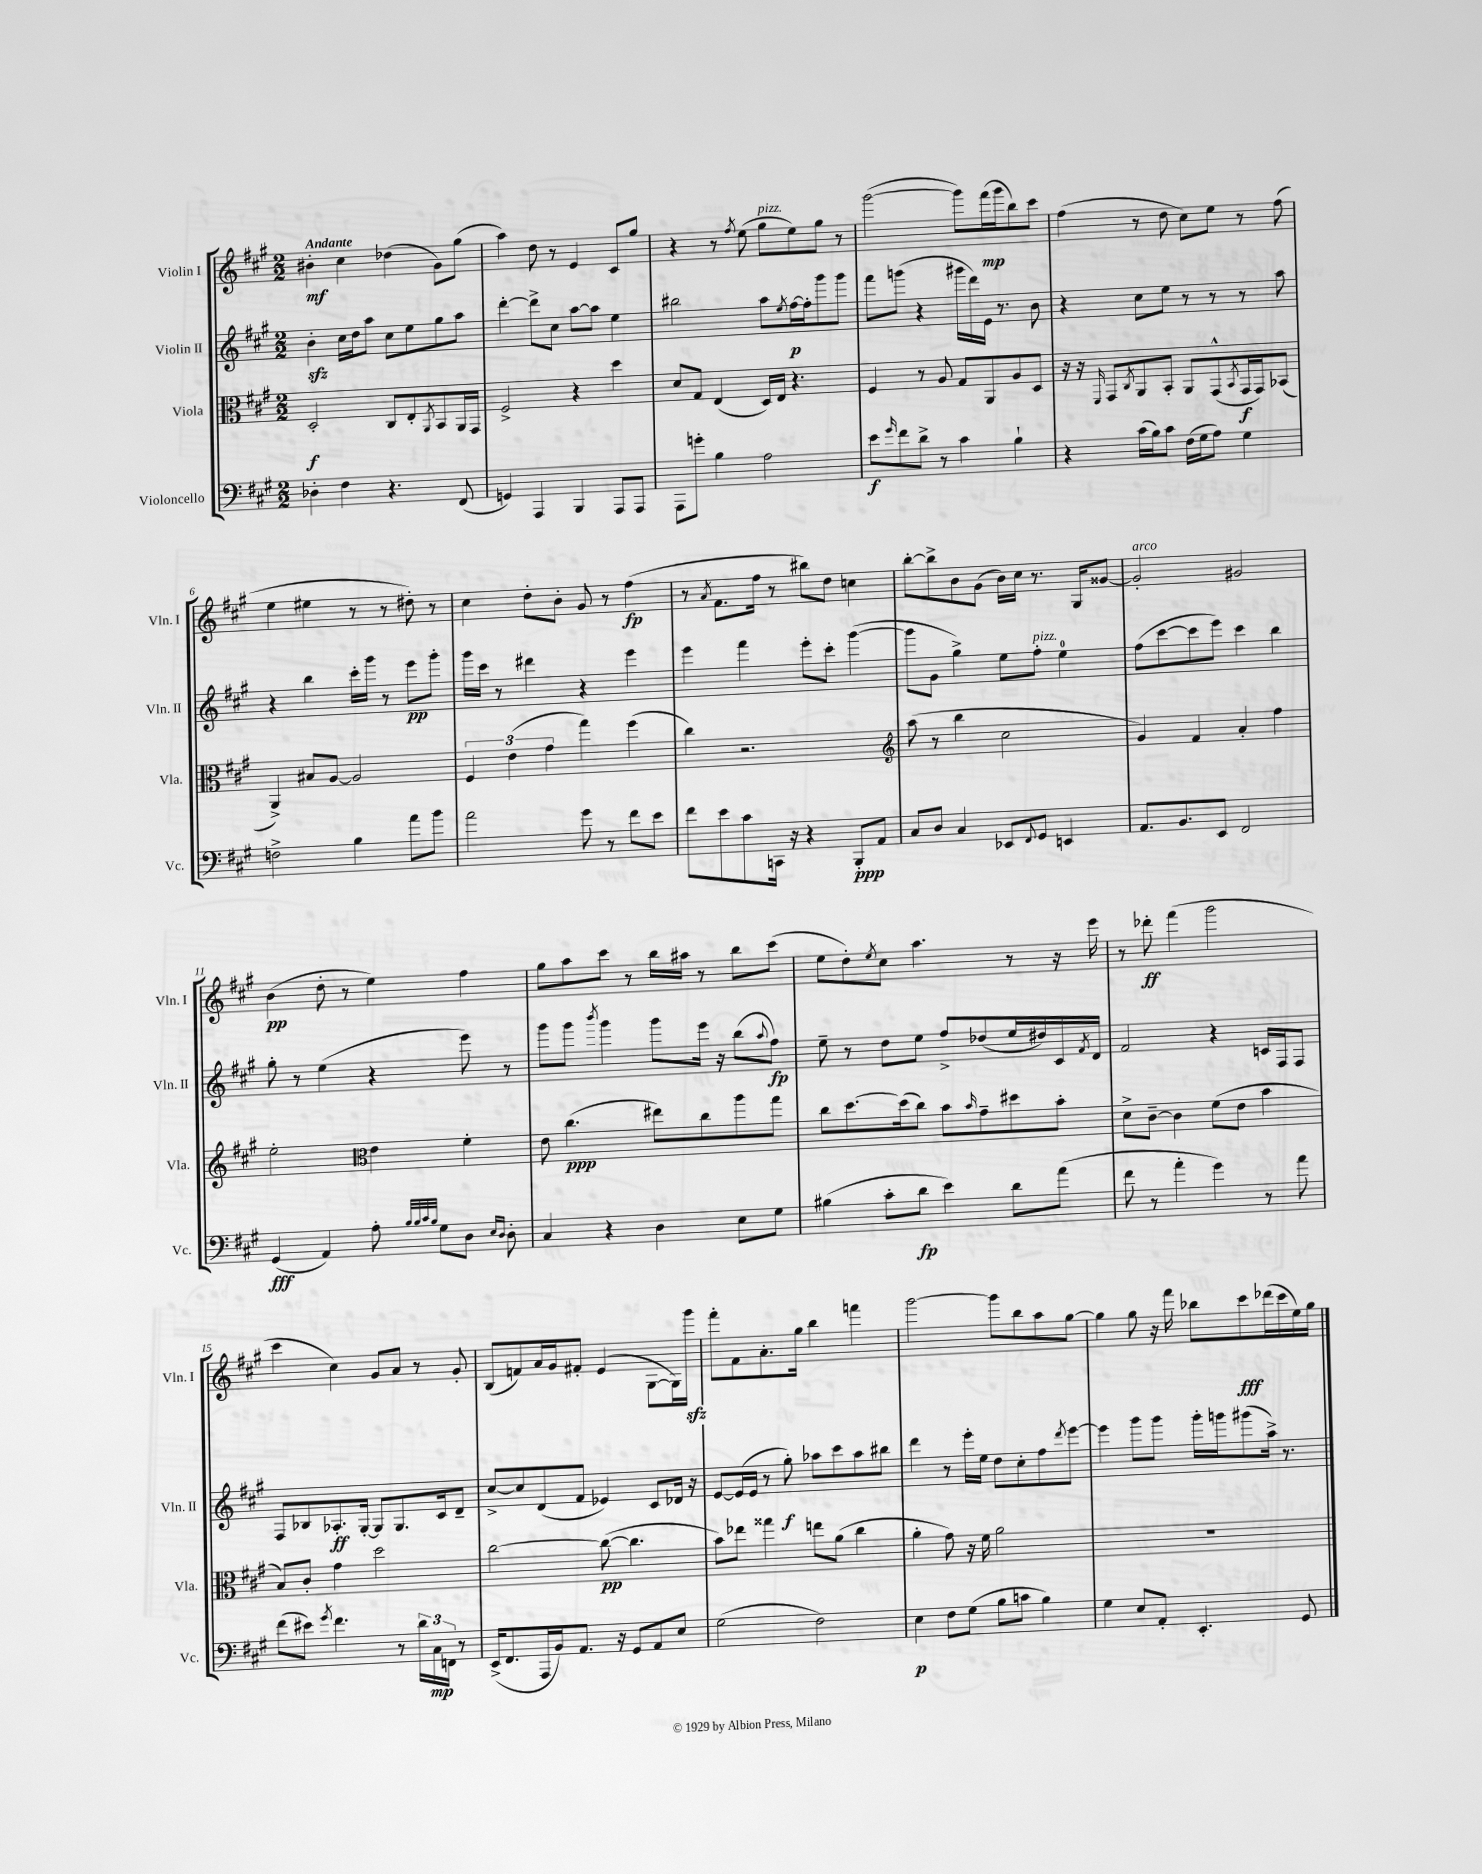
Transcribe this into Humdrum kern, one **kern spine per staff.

**kern	**kern	**kern	**kern
*staff4	*staff3	*staff2	*staff1
*clefF4	*clefC3	*clefG2	*clefG2
*k[f#c#g#]	*k[f#c#g#]	*k[f#c#g#]	*k[f#c#g#]
*M2/2	*M2/2	*M2/2	*M2/2
4D-'\	2D'/	4b'\	4b#'\
4F#\	.	16cc#\LL	4cc#\
.	.	16dd\J	.
.	.	8aa\J	.
4.r	8C#/L	8cc#\L	(4dd-\
.	8E'/	8ee\	.
.	8qAA/	.	.
.	8BB/	8gg#\	8g#\L)
(8FF#/	16AA/L	8aa\J	(8gg#\J
.	16GG#/JJ	.	.
=	=	=	=
4GG/)	2F#^/	[4ddd'\	4aa\)
4AAA/	.	8ddd^\]L	8dd\
.	.	8cc#\J	8r
4BBB/	4r	[8aa\L	4e/
.	.	8aa\]J	.
8AAA/L	4dd\	4ee\	8c#/L
8AAA/J	.	.	8gg#/J
=	=	=	=
8AAA\L	8d/L	2bb#\	4r
8g'\J	8G#/J	.	.
4B\	(4E/	.	8r
.	.	.	8qff#/
.	.	.	(8ee\
2A\	16D/LL)	8aa\L	8gg#\L
.	16E/JJ	.	.
.	.	8qee/	.
.	4.r	[16ff#\L	8ee\)
.	.	16ff#'\]J	.
.	.	8ggg#\	8gg#\J
.	.	8ggg#\J	8r
=	=	=	=
8e\L	4F#/	8fff#\L	([2ggg#\
16qqg#/	.	.	.
8f#\	.	(8ggg\J	.
8d^\J	8r	4r	.
8r	8A/	.	.
4c#\	8G#/L	16ggg#\LL	8ggg#\]L)
.	.	16ddd\)	.
.	8AA/	16e\JJ	(16fff#\L
.	.	8.r	16ggg#\J
4B`\	8A/	.	8bb\)
.	8D/J	8b\	8ccc#\J
=	=	=	=
4r	16r	4r	(4ff#\
.	16r	.	.
.	16qqFF#/	.	.
.	8GG#/L	.	.
.	8qC#/	.	.
(16c#\LL	8AA/	8cc#\L	8r
16B\J)	.	.	.
8c#\J	8BB'/J	8ee\J	8dd\
(16F#\LL	8AA/L	8r	8cc#\L)
16G#\J	.	.	.
8A\J)	(8GG#^^/	8r	8ee\J
.	8qBB/	.	.
4G#\	16GG#/L	8r	8r
.	16GG#/J)	.	.
.	(8BB-/J	8aa\	(8ff#\
=	=	=	=
2F^\	4AA^/)	4r	4ee\
.	8B#/L	4bb\	4ee#\
.	[8A/J	.	.
4B\	2A/]	16ccc#'\LL	8r
.	.	16ggg#\JJ	.
.	.	8r	8r
8a\L	.	8eee\L	8dd#'\)
8b\J	.	8ggg#'\J	8r
=	=	=	=
2a\	6F#/	16ggg#\LL	4cc#\
.	.	16ccc#\JJ	.
.	.	8r	.
.	(6e\	.	.
.	.	4ddd#\	8dd'\L
.	6g#\	.	.
.	.	.	8b'\J
8g#\	4gg#\)	4r	8g#/
8r	.	.	8r
8f#\L	(4ff#\	4eee\	(4ff#\
8e\J	.	.	.
=	=	=	=
8f#\L	4cc#\)	4eee\	8r
.	.	.	8qa/
8e\	.	.	8.f#\L
8c#\	2.r	4fff#\	.
.	.	.	16ff#\Jk
16CC\Jk	.	.	8r
16r	.	.	.
4r	.	8eee'\L	8bb#\L)
.	.	8ccc#'\J	8dd\J
8BBB'/L	.	([4ggg#\	4cc\
8AA/J	.	.	.
=	=	=	=
*	*clefG2	*	*
8C#/L	(8aa\	8ggg#\]L	[8bb'\L
8D/J	8r	8g#\J	8bb^\]
4C#/	4bb\	4gg#^\)	8b\
.	.	.	(8g#\J
8EE-/L	2cc#\	8ee\L	16b\LL)
.	.	.	16cc#\JJ
8qqFF#/	.	.	.
8GG#/J	.	8ff#'\J	8.r
4EE/	.	4ee\	.
.	.	.	16G#/LK
.	.	.	[8g##/J
=	=	=	=
8.AA/L	4g#/)	(8ff#\L	2g##'/]
.	.	[8ccc#\	.
8.BB/	.	.	.
.	4f#/	8ccc#\]	.
8EE/J	.	8eee\J)	.
2FF#/	4a'/	4ccc#\	2g#/
.	4ff#\	4bb\	.
=	=	=	=
(4GG#/	2ee'\	8gg#'\	(4b\
.	.	8r	.
4AA/)	.	(4ee\	8dd'\
.	.	.	8r
*	*clefC3	*	*
8A'\	4e\	4r	4ee\)
32qqB/LLL	.	.	.
32qqB/	.	.	.
32qqc#/	.	.	.
32qqB/JJJ	.	.	.
8G#\L	.	.	.
8D\J	4f#'\	8eee\)	4ff#\
16qqE/LL	.	.	.
16qqD/JJ	.	.	.
8D'\	.	8r	.
=	=	=	=
4C#/	8e\	8ggg#\L	8gg#\L
.	(4.cc#\	8ggg#\J	8aa\
.	.	8qbbb/	.
4r	.	4ggg#\	8ccc#\J
.	.	.	8r
4D\	8ee#\L)	8ggg#\L	16bb\LL
.	.	.	16aa#\JJ
.	8cc#\	16eee\Jk	8r
.	.	16r	.
8E\L	8aa\	(8bb\L	8bb\L
.	.	8qqaa/	.
8G#\J	8gg#\J	8ff#\J)	(8ccc#\J
=	=	=	=
(4B#\	8cc#\L	8ee~\	8ee\L
.	[8.dd\	8r	8dd'\)
.	.	.	8qee/
8c#'\L	.	8dd\L	8cc#\J
.	(16dd\]k	.	.
8d\J	8cc#\J)	8ee\J	4.aa\
4e\)	8b\L	8ff#^/L	.
.	16qqb/	.	.
.	8g#~\	(8dd-/	.
8d\L	8dd#\	16ee/L	8r
.	.	16dd#/)	.
(8a\J	8b'\J	16c#/	16r
.	.	8qf#/	.
.	.	16d/JJ	16eee\
=	=	=	=
8f#\	8d^\L	2f#/	8r
8r	[8c#~\J	.	8ddd-'\
4a'\	4c#\]	.	(4fff#\
4g#\)	(8f#\L	4r	2ggg#\
.	8e\J	.	.
8r	4b\	16c/LL	.
.	.	16F#/J	.
8a\	.	8F#/J	.
=	=	=	=
(8f#\L	8B/L)	8F#/L	4ccc#\
8e#\J)	8c#'/J	8B-/	.
8qg#/	.	.	.
4.f#\	4g#\	8.A-'/	4cc#\)
.	.	[16G#'/Jk	.
.	2dd\	8G#/]L	8g#/L
8r	.	8.G#/	8a/J
24d\LL	.	.	8r
24C#\	.	.	.
.	.	16c#/k	.
24FF\JJ	.	.	.
8r	.	8d~/J	8g#'/
=	=	=	=
(16EE^/LK	[2cc#\	[8cc#^/L	(8B/L
8.FF#/	.	.	.
.	.	8cc#/]	8f/)
16AAA/L	.	(8d/	16a/L
16BB/J)	.	.	16g#/J
8.AA/J	.	8f#/J	8f#'/J
.	(8cc#\_	4e-/)	(4e/
16r	.	.	.
8GG#/L	4.cc#\]	.	.
8AA/	.	8c#/L	[8G#\L
8E/J	.	16d-/Jk	16G#\]L)
.	.	16r	16ggg#\JJ
=	=	=	=
(2G#\	8b\L)	[8e/L	8fff#'\L
.	8ee-\J	(16e/]L	8f#\
.	.	16e/JJ	.
.	4gg##\	8r	8.a'\
.	.	8gg#'\)	.
.	.	.	16gg#\Jk
2F#\)	8ee\L	8aa-\L	4bb\
.	(8a\J	8ccc#\	.
.	4cc#\	8aa-\	4fff\
.	.	8bb#\J	.
=	=	=	=
4E\	4a'\	4ddd\	[2ggg#\
8F#\L	8g#\)	8r	.
(8G#\J	16r	16eee'\LL	.
.	16f#\	16ee\JJ	.
8B\L	2a\	8dd\L	8ggg#\]L
8c\J	.	8cc#'\	8bb\
4B\)	.	8ff#\	8aa\
.	.	8qddd/	.
.	.	[8eee\J	[8gg#\J
=	=	=	=
4G#\	1r	4eee\]	4gg#\]
8E/L	.	8ggg#\L	8gg#\
8AA'/J	.	8ggg#\J	16r
.	.	.	16fff#\
4.EE'/	.	16ggg#'\LL	8bb-\L
.	.	16ggg\J	.
.	.	(8ggg#\	8ccc#\
.	.	16aa^\Jk)	(16ddd-\L
.	.	8.r	16ccc#\
8GG#/	.	.	16ee\)
.	.	.	16gg#\JJ
==	==	==	==
*-	*-	*-	*-
